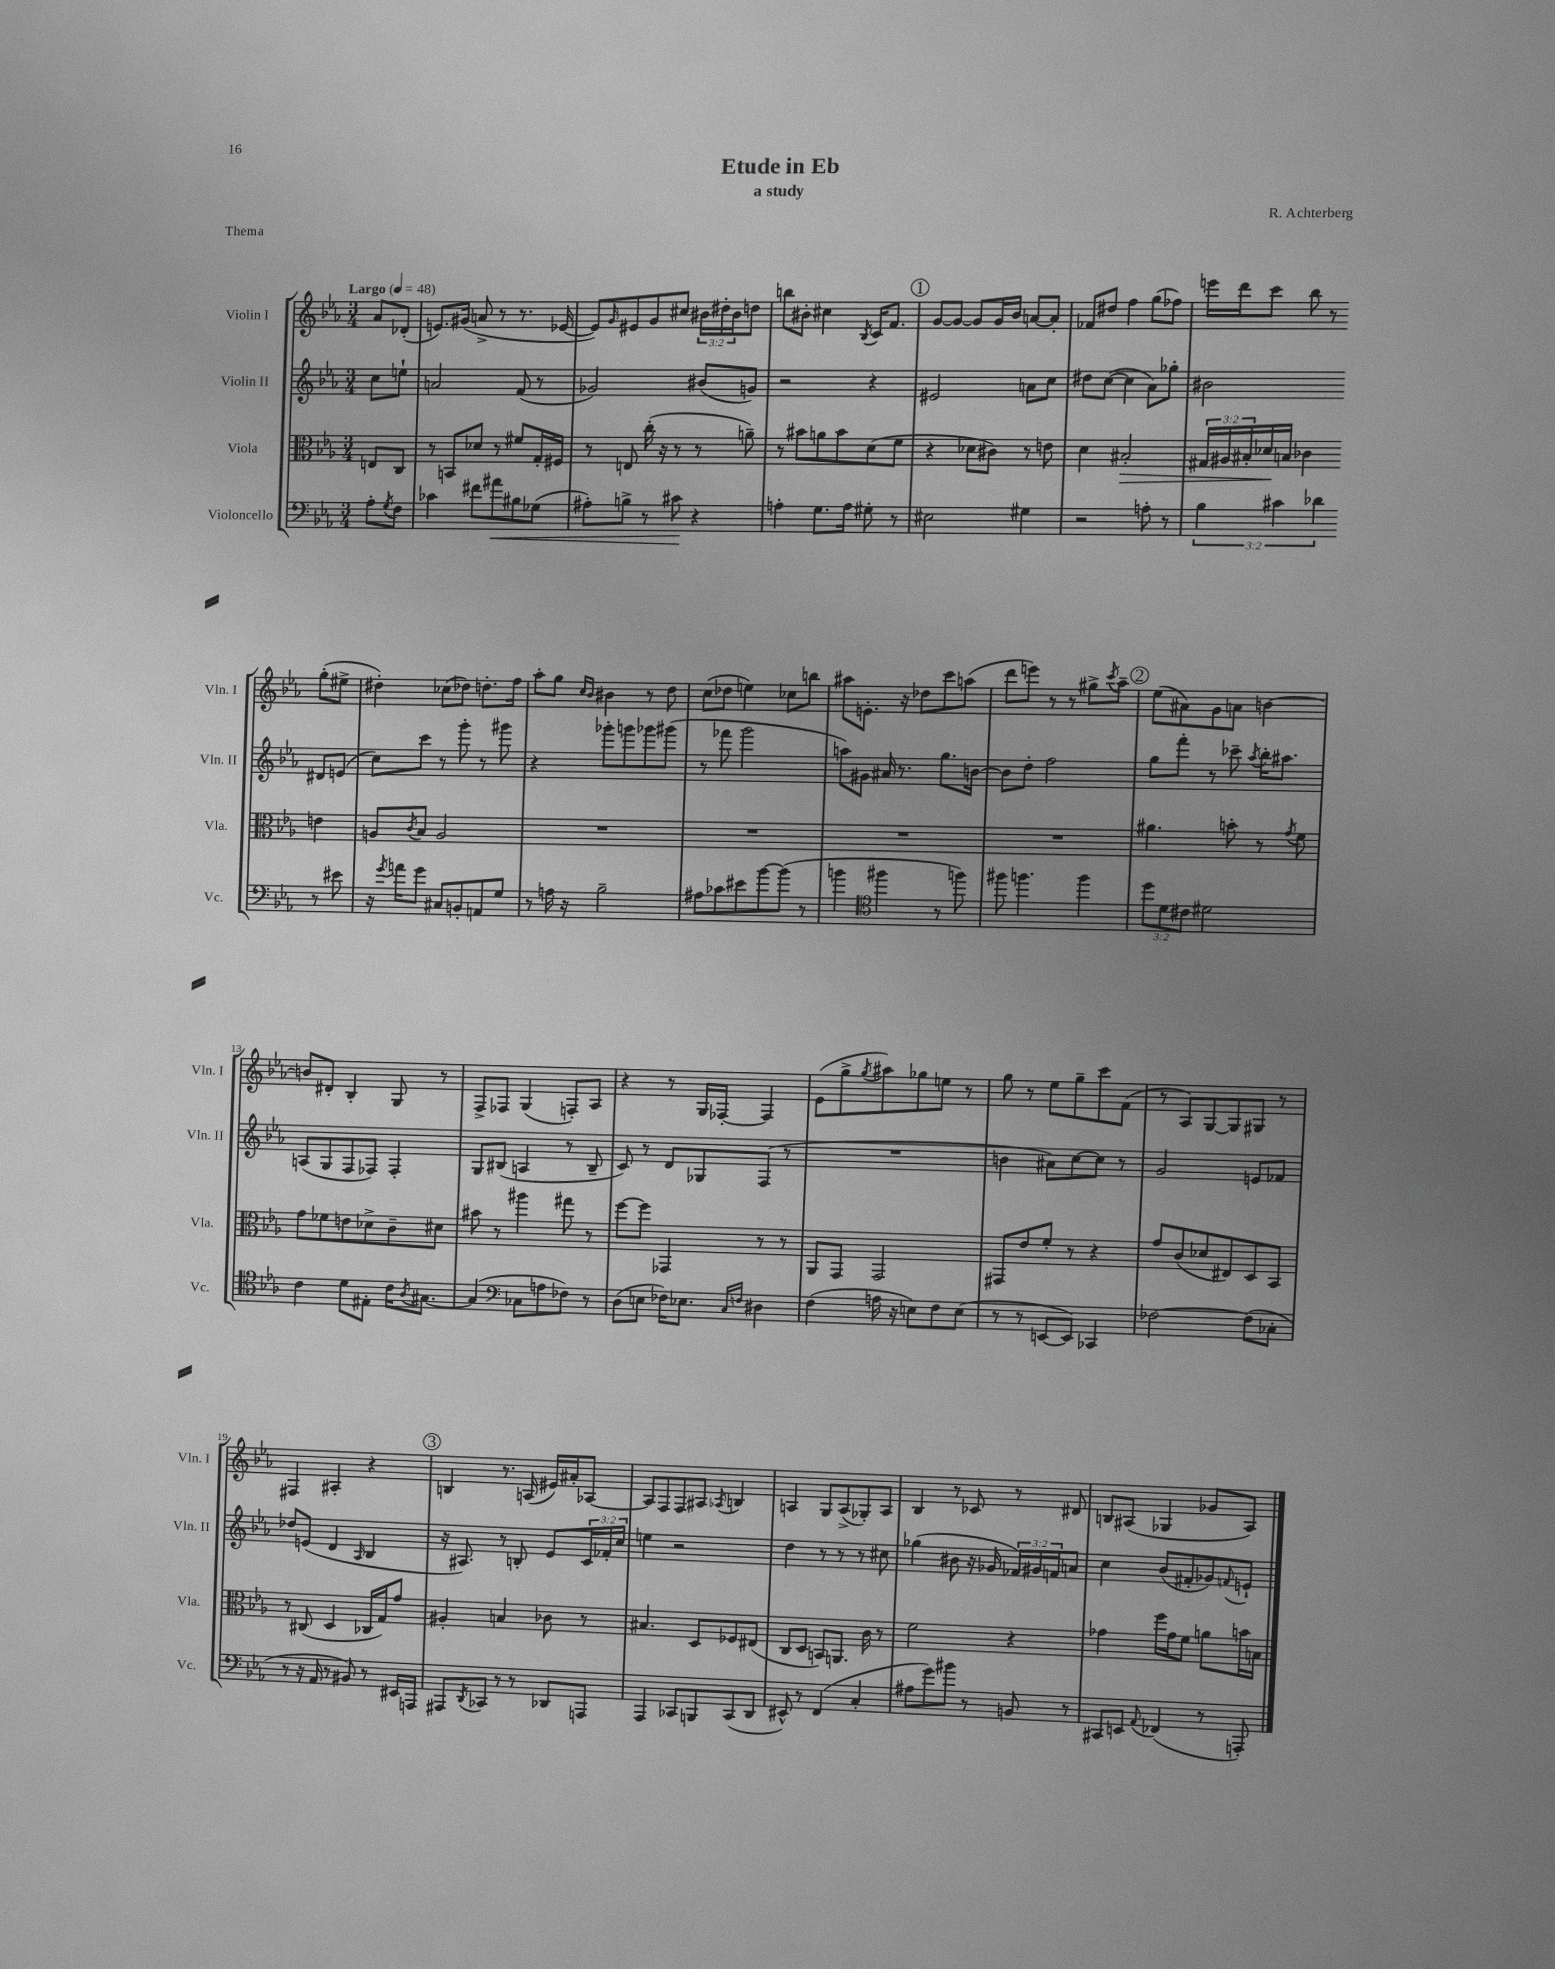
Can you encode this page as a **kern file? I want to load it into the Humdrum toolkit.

**kern	**dynam	**kern	**dynam	**kern	**kern
*part4	*part4	*part3	*part3	*part2	*part1
*staff4	*staff4	*staff3	*staff3	*staff2	*staff1
*I"Violoncello	*	*I"Viola	*	*I"Violin II	*I"Violin I
*I'Vc.	*	*I'Vla.	*	*I'Vln. II	*I'Vln. I
*clefF4	*	*clefC3	*	*clefG2	*clefG2
*k[b-e-a-]	*	*k[b-e-a-]	*	*k[b-e-a-]	*k[b-e-a-]
*M3/4	*	*M3/4	*	*M3/4	*M3/4
*MM48	*	*MM48	*	*MM48	*MM48
=	=	=	=	=	=
!	!	!	!	!	!LO:TX:a:B:t=Largo
8A-'\L	.	8En/L	.	8cc\L	8a-/L
8qG/	.	.	.	.	.
8F\J	.	8C/J	.	8een`\J	(8d-X'/J
=1	=1	=1	=1	=1	=1
4c-X\	.	8r	.	2an/	8.en/L)
.	.	8BBn/L	.	.	.
.	.	.	.	.	(16g#X/Jk
8f#X\L	.	8d-X/J	.	.	8an^/
!	!LO:HP:b	!	!	!	!
8a#X\	<	8r	.	.	8r
8B#X\	.	8f#X/L	.	(8f/	8.r
(8G-X\J	.	16G'/L	.	8r	.
.	.	16F#X/JJ	.	.	[16e-X/
=2	=2	=2	=2	=2	=2
8A#X'\L)	.	8r	.	2g-X/)	8e-/L])
.	.	.	.	.	16qqg/
8Bn^\J	.	8En/	.	.	8e#X/
8r	.	(16cc'\	.	.	8g/
.	.	16r	.	.	.
8c#X\	.	8r	.	.	8cc#X/J
4r	[	8r	.	(8b#X/L	24b#X\LL
.	.	.	.	.	24dd#X'\
.	.	.	.	.	24b#\J
.	.	8an~\)	.	8gn/J)	8ddn\J
=3	=3	=3	=3	=3	=3
4An'\	.	8r	.	2r	8bbn\L
.	.	8b#X\L	.	.	8b#X'\J
8.G\L	.	8an\	.	.	4cc#X\
.	.	8b#\	.	.	.
16A\Jk	.	.	.	.	.
.	.	.	.	.	8qB-/
8G#X'\	.	(8d\	.	4r	16c/KL
.	.	.	.	.	8.f/J
8r	.	8f\J	.	.	.
!!LO:REH:place=s1:t=1
=4	=4	=4	=4	=4	=4
2E#X\	.	4r	.	2e#X/	[8g/L
.	.	.	.	.	8g/J_
.	.	8d-X\L	.	.	8g/L]
.	.	8c#X\J)	.	.	16g/L
.	.	.	.	.	16b-/JJ
4G#X\	.	8r	.	8an\L	[8an/L
.	.	8en\	.	8cc\J	8a'/J]
=5	=5	=5	=5	=5	=5
2r	.	4d\	.	8dd#X\L	8f-X/L
.	.	.	.	([8cc\J	8dd#X/J
!	!	!	!LO:HP:b	!	!
.	.	2B#X'/	>	4cc\]	4ff\
8An'\	.	.	.	8a-\L)	(8gg\L
8r	.	.	.	8gg-X'\J	8ff-X\J)
=6	=6	=6	=6	=6	=6
6B-\	.	24G#X/LL	.	2b#X\	16eeen\LL
.	.	24A#X/	.	.	.
.	.	.	.	.	16ddd\J
.	.	24B#X'/	.	.	.
.	.	16d-X/	.	.	8ccc\J
6c#X\	.	.	.	.	.
.	.	16Bn/JJ	]	.	.
.	.	4c-X\	.	.	8bb-\
6d-X\	.	.	.	.	.
.	.	.	.	.	8r
8r	.	4en\	.	8d#X/L	(8gg'\L
8e#X\	.	.	.	(8en/J	8ee#X^\J
!!LO:LB:g=z
=7	=7	=7	=7	=7	=7
16r	.	8An/L	.	8cc\L)	4dd#X'\)
8qg/	.	.	.	.	.
16an\KL	.	.	.	.	.
.	.	8qc/	.	.	.
8g\J	.	8B-/J	.	8ccc\J	.
8C#X/L	.	2A/	.	8r	(8cc-X\L
8BBn'/	.	.	.	8ggg'\	8dd-X\J)
8AAn/	.	.	.	8r	8.ddn'\L
8G/J	.	.	.	8ggg#X\	.
.	.	.	.	.	16ff\Jk
=8	=8	=8	=8	=8	=8
8r	.	2.r	.	4r	8aa-'\L
16An\	.	.	.	.	8gg\J
16r	.	.	.	.	.
.	.	.	.	.	16qqcc/LL
.	.	.	.	.	16qqb-/JJ
2B-~\	.	.	.	8ggg-X'\L	4b#X\
.	.	.	.	8gggn\	.
.	.	.	.	8ggg-X\	8r
.	.	.	.	(8ggg#X\J	8dd\
=9	=9	=9	=9	=9	=9
8A#X\L	.	2.r	.	8r	(8cc\L
8c-X\	.	.	.	8fff-X\	8dd-X\J
8e#X\	.	.	.	2ggg\	4een\)
[8b-\	.	.	.	.	.
(8b-\J]	.	.	.	.	8cc-X\L
8r	.	.	.	.	8bbn\J
=10	=10	=10	=10	=10	=10
4bn\	.	2.r	.	8aan\L)	8aa#X\L
.	.	.	.	8g#X\J	8.en'\J
*clefC4	*	*	*	*	*
4ff#X\	.	.	.	16a#X/	.
.	.	.	.	8.r	16r
.	.	.	.	.	8dd-X\L
8r	.	.	.	8.gg\L	8ccc\
8ffn\)	.	.	.	.	(8aan\J
.	.	.	.	[16bn\Jk	.
=11	=11	=11	=11	=11	=11
8ff#X\	.	2.r	.	8b\L]	8ddd\L
4.ffn\	.	.	.	8dd'\J	8eeen\J)
.	.	.	.	2ff\	8r
.	.	.	.	.	8r
4ff\	.	.	.	.	8gg#X^\L
.	.	.	.	.	8qccc/
.	.	.	.	.	8aa-~\J
!!LO:REH:place=s1:t=2
=12	=12	=12	=12	=12	=12
12dd\L	.	4.a#X\	.	8gg\L	(8ee-\L
12d\	.	.	.	.	.
.	.	.	.	8fff'\J	8a#X\)
12c#X\J	.	.	.	.	.
2d#X\	.	.	.	8r	8g\
.	.	8bn'\	.	8ccc-X~\	8an\J
.	.	.	.	8qaa-/	.
.	.	8r	.	16bb-'\KL	[4bn\
.	.	.	.	8.aa#X\J	.
.	.	8qg/	.	.	.
.	.	8f\	.	.	.
!!LO:LB:g=z
=13	=13	=13	=13	=13	=13
4c\	.	8g\L	.	(8An/L	8bn/L]
.	.	8f-X\	.	8G/	8d#X'/J
8d\L	.	8en\	.	8F/	4B-'/
8E#X'\J	.	8d-X^\	.	8F-X/J)	.
16c\KL	.	8c~\	.	4F-'/	8G/
8qA-/	.	.	.	.	.
[8.G#X\J	.	.	.	.	.
.	.	8d#X\J	.	.	8r
=14	=14	=14	=14	=14	=14
(4G#/]	.	8b#X\	.	8G/L	8F^/L
.	.	8r	.	(8B#X/J	8F-X/J
*clefF4	*	*	*	*	*
8C-X\L	.	4aa#X\	.	4An/	(4G/
8An\	.	.	.	.	.
8F-X\J)	.	8gg#X\	.	8r	8Fn'/L)
8r	.	8r	.	8B#~/	8A-/J
=15	=15	=15	=15	=15	=15
(8D\L	.	[8ff\L	.	8c/)	4r
8En\J	.	8ff\J]	.	8r	.
16F-X\KL)	.	4GG-X/	.	8d/L	8r
8.E-X\J	.	.	.	.	.
.	.	.	.	8G-X/	16G/LL
.	.	.	.	.	[16F-X'/JJ
16qqC/LL	.	.	.	.	.
16qqFn/JJ	.	.	.	.	.
4D#X\	.	8r	.	(8F/J	4F-/]
.	.	8r	.	8r	.
=16	=16	=16	=16	=16	=16
(4F\	.	8AA-/L	.	2.r	(8e-\L
.	.	8GG/J	.	.	8gg^\
.	.	.	.	.	8qgg/
16An\	.	2GG/	.	.	8aa#X\)
16r	.	.	.	.	.
8En\L)	.	.	.	.	8gg-X\
8F\	.	.	.	.	8een\J
(8E\J	.	.	.	.	8r
=17	=17	=17	=17	=17	=17
8r	.	8GG#X/L	.	4bn\	8gg\
8r	.	8e-/	.	.	8r
[8EEn/L	.	8f'/J	.	8a#X\L)	8ee-\L
8EE/J])	.	8r	.	[8cc\	8gg~\
4CC-X/	.	4r	.	8cc\J]	8ccc\
.	.	.	.	8r	(8f\J
=18	=18	=18	=18	=18	=18
[2F-X\	.	8g/L	.	2g/	8r
.	.	(8c/	.	.	8A-/L)
.	.	8d-X/	.	.	[8G/
.	.	8E#X/)	.	.	8G/]
(8F-\L]	.	8D/	.	8en/L	8G#X/J
8C-X'\J	.	8BB-/J	.	8f-X/J	8r
!!LO:LB:g=z
=19	=19	=19	=19	=19	=19
8r	.	8r	.	8dd-X/L	4F#X/
16r	.	(8C#X/	.	(8en/J	.
16AA-/	.	.	.	.	.
8r	.	4D/	.	4d/	4A#X'/
8BB#X/)	.	.	.	.	.
.	.	.	.	16qqA-/	.
8r	.	16C-X/LL	.	4B-/	4r
.	.	16G/J)	.	.	.
16EE#X/LL	.	8g/J	.	.	.
16AAAn/JJ	.	.	.	.	.
!!LO:REH:place=s1:t=3
=20	=20	=20	=20	=20	=20
8AAA#X/L	.	4A#X'/	.	16r	4Bn/
.	.	.	.	8.A#X/)	.
8qDD/	.	.	.	.	.
8CC-X/J	.	.	.	.	.
8r	.	4Bn/	.	8r	8.r
8r	.	.	.	8Bn'/	.
.	.	.	.	.	(16An/
8DD-X/L	.	8c-X\	.	8e-/L	16e#X/LL)
.	.	.	.	.	16a#X'/J
8AAAn/J	.	8r	.	24c/L	[8A-X/J
.	.	.	.	24f-X'/	.
.	.	.	.	24cc/JJ	.
=21	=21	=21	=21	=21	=21
4AAA-/	.	4.B#X/	.	4een\	8A-/L]
.	.	.	.	.	8F/
8CC-X/L	.	.	.	2r	8F/
8BBBn/	.	8D/L	.	.	8A#X/J
.	.	.	.	.	8qA-X/
(8CC-/	.	8F-X/	.	.	4Bn/
8DD/J	.	(8E#X/J	.	.	.
=22	=22	=22	=22	=22	=22
8EE#X^^/)	.	8C/L	.	4dd\	4An/
8r	.	8D/J	.	.	.
(4FF/	.	8BBn/L)	.	8r	8G/L
.	.	8.AAn/J	.	8r	(8A^/
4C'/	.	.	.	8r	8G-X'/)
.	.	16c\	.	.	.
.	.	8r	.	8cc#X\	8A/J
=23	=23	=23	=23	=23	=23
8A#X\L	.	2f\	.	(4gg-X\	4B-/
8g\)	.	.	.	.	.
8b#X\J	.	.	.	8b#X\	8r
8r	.	.	.	16r	8c-X/
.	.	.	.	16g-X/	.
8BBn/	.	4r	.	24f-X/LL)	8r
.	.	.	.	24g#X/	.
.	.	.	.	24fn/J	.
8r	.	.	.	8an/J	8d#X/
=24	=24	=24	=24	=24	=24
8CC#X/L	.	4g-X\	.	4cc\	8Bn/L
8EEn/J	.	.	.	.	(8A#X/J
8qqAA-/	.	.	.	.	.
(4FF-X/	.	16ff\LL	.	(8b-/L	4G-X/
.	.	16g-\J	.	.	.
.	.	8f\J	.	8f#X'/	.
8r	.	8an\L	.	8g-X/)	8g-X/L
.	.	.	.	8qqfn/	.
8AAAn'/)	.	16bn\L	.	8en`/J	8A#/J)
.	.	16Bn\JJ	.	.	.
==	==	==	==	==	==
*-	*-	*-	*-	*-	*-
